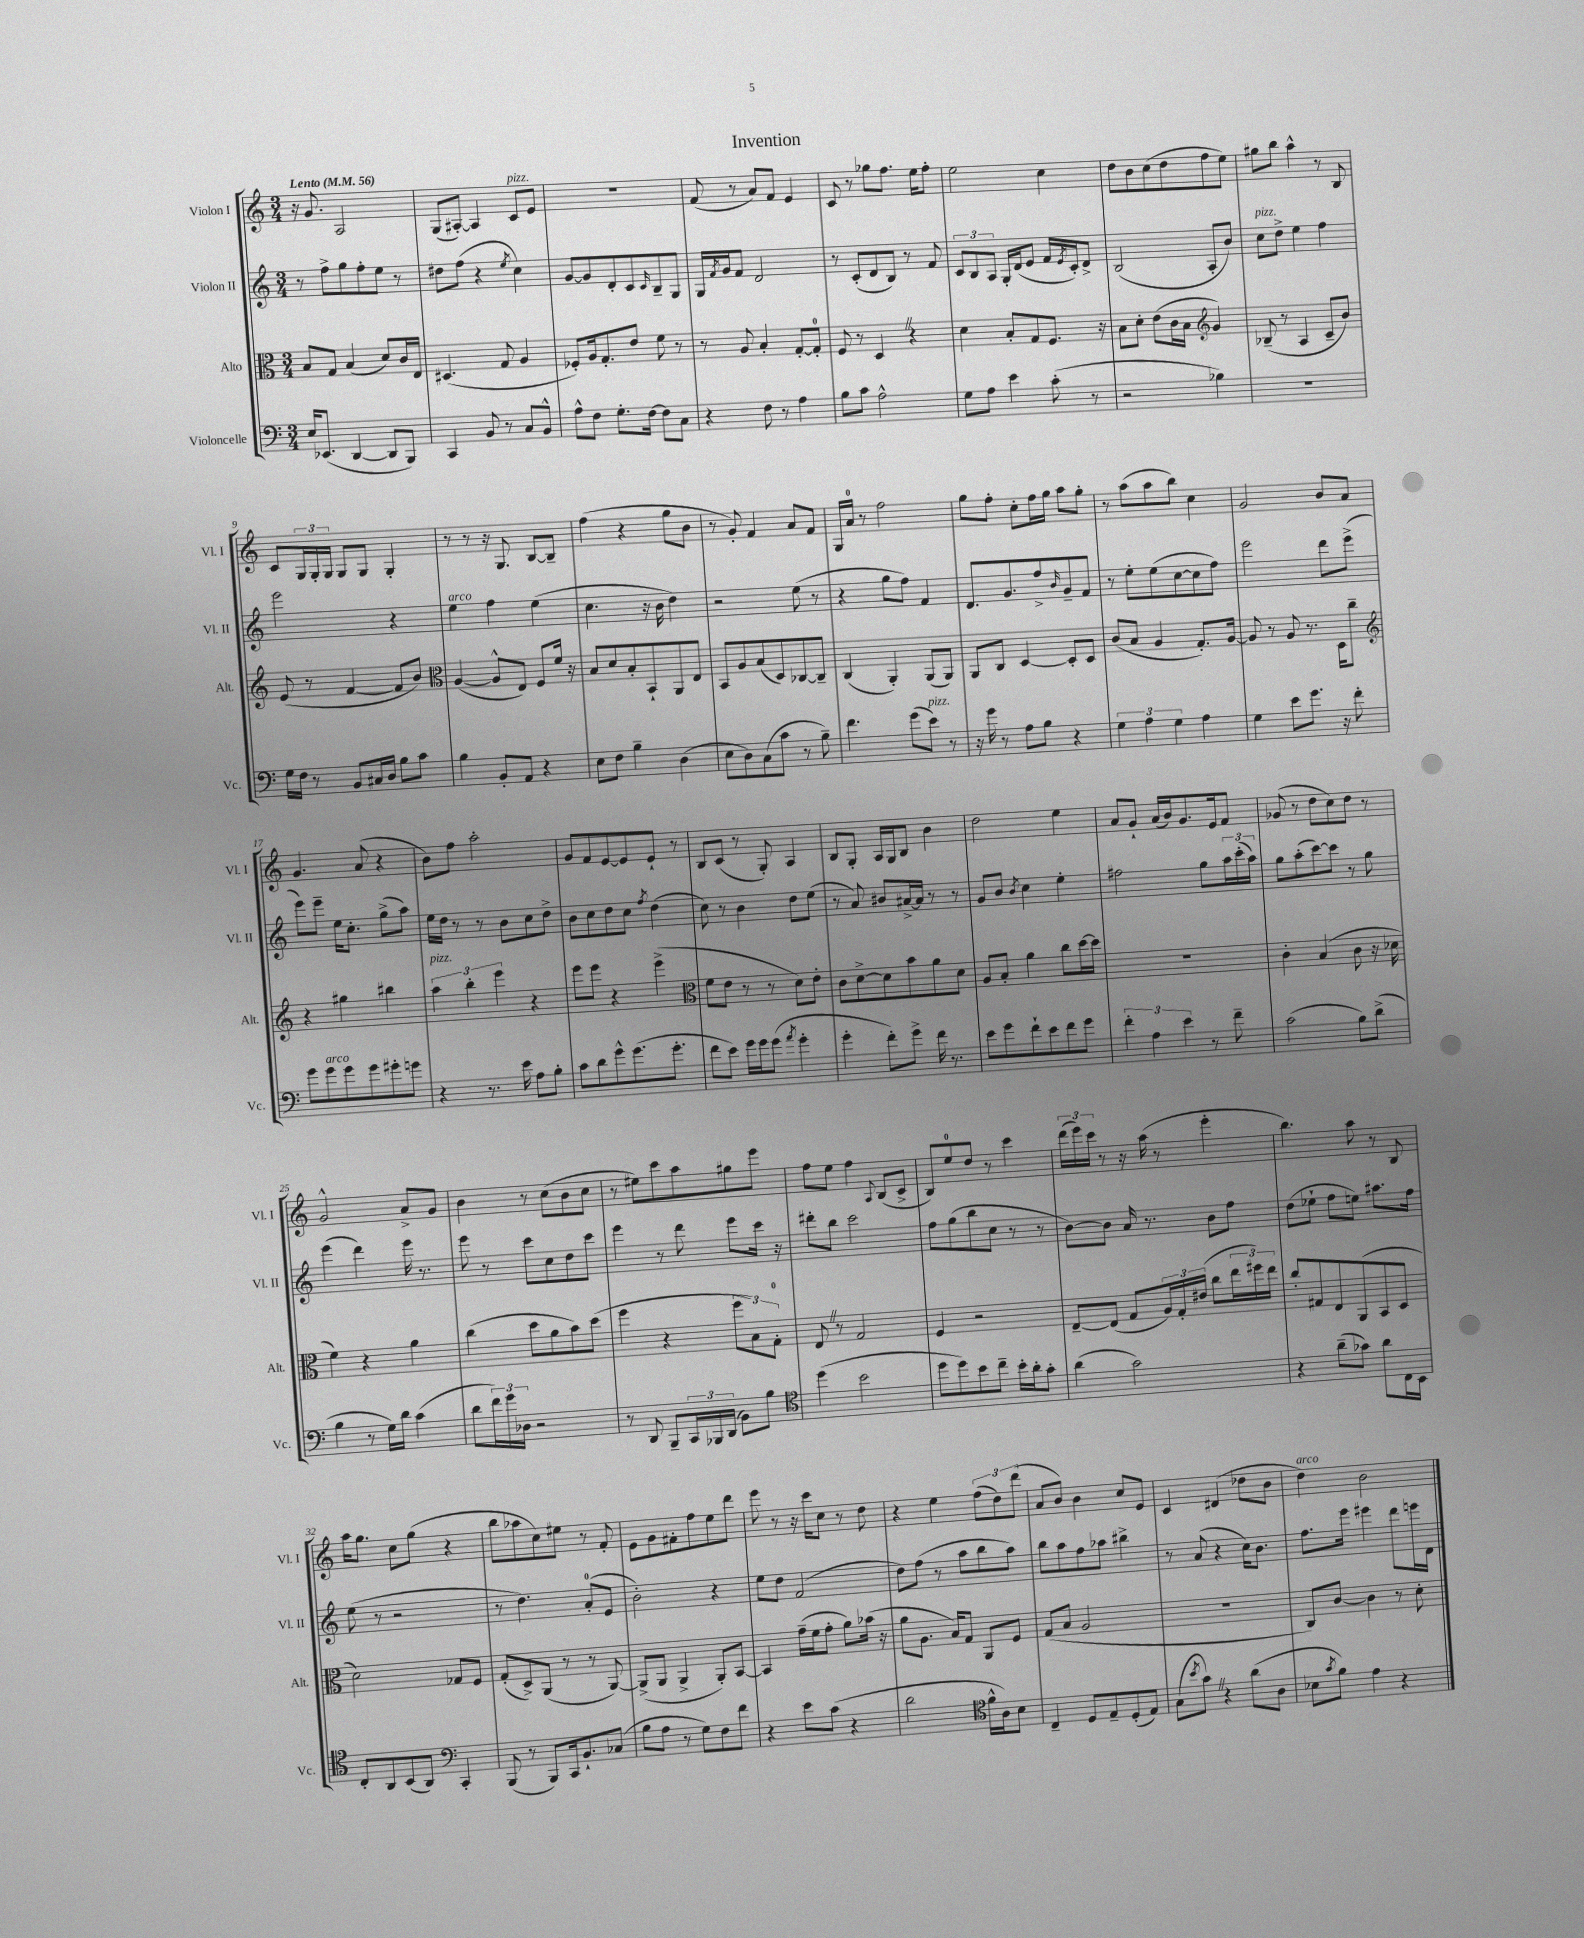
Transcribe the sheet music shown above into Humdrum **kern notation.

**kern	**kern	**kern	**kern
*staff4	*staff3	*staff2	*staff1
*clefF4	*clefC3	*clefG2	*clefG2
*k[]	*k[]	*k[]	*k[]
*M3/4	*M3/4	*M3/4	*M3/4
*MM56	*MM56	*MM56	*MM56
16E	8B	8r	16r
(8.EE-	.	.	8.g
.	8G	8ff^	.
[4DD	(4B	8gg	2A
.	.	8ff'	.
8DD]	8d)	8ee	.
8BBB)	16c	8r	.
.	16E	.	.
=	=	=	=
4CC	(4.D#	8dd#	(8G
.	.	(8ff	[8A#')
8BB	.	4r	4A#]
8r	8G	.	.
.	.	8qee	.
8C	4A	4cc)	8c
8BB^^	.	.	8e
=	=	=	=
8A^^	8F-')	[8g	2.r
8F	16A	8g]	.
.	8.G'	.	.
8.G'	.	8d'	.
.	8e	8c	.
[16F	.	.	.
.	.	16qqc	.
8F]	8f	8B~	.
8C	8r	8G	.
=	=	=	=
4r	8r	16G	(8f
.	.	8qf	.
.	.	16g	.
.	8A	8f	8r
8F	4B'	2d	8a)
8r	.	.	8f
4A	[8G'	.	4e
.	8G']	.	.
=	=	=	=
8B	8F	8r	8c
8c	8r	(8c'	8r
2A^^	4D	8d	8gg-
.	.	8B)	8.ff
.	4r	8r	.
.	.	.	16ee
.	.	8f	8ff'
=	=	=	=
8G	4d	12c	2ee
.	.	12B	.
8A	.	.	.
.	.	12A	.
4e	8B'	16G'	.
.	.	(16d	.
.	8G	8e	.
(8c'	8.F	16f	4cc
.	.	8qe	.
.	.	16c')	.
8r	.	8d^	.
.	16r	.	.
=	=	=	=
2r	8B	(2B	8dd
.	8d'	.	8b
.	(8e	.	(8cc
.	16c	.	8dd
.	16B	.	.
*	*clefG2	*	*
4B-)	4g)	8A'	8ff
.	.	8b)	8ee)
=	=	=	=
2.r	(8B-~	8cc	8gg#
.	8r	8dd^	8bb
.	4A	4ee	4aa^^
.	8c~	4ff	8r
.	8b)	.	8B
=	=	=	=
16G	(8e	2eee	8c
16F	.	.	.
8r	8r	.	24G
.	.	.	24G'
.	.	.	24G
8BB	[4f	.	8G
16C#	.	.	8G
16D	.	.	.
8B	8f]	4r	4G'
8c	8b)	.	.
=	=	=	=
*	*clefC3	*	*
4B	([4A	4ee	8r
.	.	.	8r
8BB'	8A^^]	4ff	16r
.	.	.	8.G
8AA	8E)	.	.
4r	8F	(4ee	[8B
.	16f	.	8B~]
.	16r	.	.
=	=	=	=
8E	8B	4.cc	(4ff
8F	8d	.	.
4B~	8B'	.	4r
.	8BB`	16r	.
.	.	16b	.
(4D	8AA	4dd)	8gg
.	8E	.	8b
=	=	=	=
8E	8BB	2r	8r
8D)	8A	.	8g')
(8C	(8B	.	4f
8c	8D)	.	.
8r	[8C-	(8ee	8a
8B~)	8C-~]	8r	8f
=	=	=	=
4.f	(4C	4r	16G
.	.	.	16a
.	.	.	8r
.	4AA')	8gg	2ff
(8g	.	8ff)	.
8e)	(8AA	4f	.
8r	8AA)	.	.
=	=	=	=
16r	8AA	8.d	8gg
16g	.	.	.
8r	8C	.	8ff'
.	.	8.g	.
8A	[4D	.	8cc'
8B	.	8ff^	16ff
.	.	.	16gg
.	.	16qqb	.
4r	8D']	8g~	8aa
.	8D	8f	8gg'
=	=	=	=
6G	(8c	8r	8r
.	8B	8ee'	(8aa
6A	.	.	.
.	4A	(8ee	8aa
6G	.	.	.
.	.	[8cc	8bb)
4A	8.G')	8cc]	4cc
.	.	8ff)	.
.	[16A	.	.
=	=	=	=
4G	8A]	2eee	2g
.	8r	.	.
8e	8A	.	.
8.g	8.r	.	.
.	.	8ddd	8b
16r	16D	.	.
8f'	8cc~	(8eee^	8a
=	=	=	=
*	*clefG2	*	*
8g	4r	8eee)	4.g
8g	.	8eee~	.
8g	4gg#	16ee	.
.	.	8.cc'	.
8g	.	.	(8a
8g#'	4bb#	(8gg^	4r
8g	.	8aa)	.
=	=	=	=
4r	6aa	16ee	8b)
.	.	16dd	.
.	.	8r	8ff
.	6bb'	.	.
8.r	.	8r	2aa'
.	6eee	.	.
.	.	8b	.
16e	.	.	.
8A	4r	8cc	.
8B'	.	8dd^	.
=	=	=	=
8c	8eee	8b	8g
8d	8eee	8cc	8f
8g^^	4r	8dd	[8e
(8.g	.	8cc	8e]
.	.	8qff	.
.	(4eee^	(4dd	8e`
8.g'	.	.	.
.	.	.	8r
=	=	=	=
*	*clefC3	*	*
8f	8f	8cc)	8B
8e)	8e	8r	(8c
16g	8r	4b	8r
16g	.	.	.
(8g	8r	.	8G')
8qa	.	.	.
4g'	8d)	8dd	4A
.	8e'	(8ee	.
=	=	=	=
4g'	8c	8r	8B
.	[8d^	8a)	8G'
8f')	8d]	8b#	16A
.	.	.	16G
8g^	8b	[16a#^	8B
.	.	16a#]	.
16f	8a	8r	4b
8.r	.	.	.
.	8d	8r	.
=	=	=	=
8e	8A	8g	2dd
8g	8B'	8b	.
.	.	8qb	.
8f`	4a	4cc	.
8e	.	.	.
8f	8cc	4ee'	4ee
8g	[16dd	.	.
.	16dd]	.	.
=	=	=	=
6f'	2.r	2ff#	8a
.	.	.	8g`
6A	.	.	.
.	.	.	(16a
.	.	.	16b)
6e	.	.	.
.	.	.	8.g
8r	.	8gg	.
.	.	.	16e
8f~	.	24aa	8f
.	.	(24ccc'	.
.	.	24aa)	.
=	=	=	=
(2c	4c'	8gg	(8g-
.	.	(8aa'	8r
.	(4B	[8ccc)	8dd
.	.	8ccc]	8cc)
8B)	8c	8r	8dd
(8d^	16r	8gg	8r
.	16d-	.	.
=	=	=	=
4B	4f)	(4eee	2g^^
8r	4r	4ddd)	.
16G)	.	.	.
16d	.	.	.
(4c	4a	16eee	8a^
.	.	8.r	.
.	.	.	8g
=	=	=	=
8d	(4cc	8eee	4b
24f)	.	8r	.
24g	.	.	.
24D-	.	.	.
2r	8dd	8ccc	8r
.	8a	8cc	(8cc
.	8b)	8dd	8b
.	(8dd	8ccc	8cc
=	=	=	=
8r	4ff	4eee	8r
8DD	.	.	8ee#)
8BBB~	4r	8r	8ccc
24CC	.	8ddd	8aa
24BBB-	.	.	.
(24DD	.	.	.
8BB)	12ff	8eee	8gg#
.	12B)	.	.
8B	.	16ccc	8eee
.	12G'	.	.
.	.	16r	.
=	=	=	=
*clefC4	*	*	*
(4dd	8E	8ddd#'	8ff
.	8r	8bb	8ee
2b	2G	2ccc	4ff
.	.	.	8qqA
.	.	.	(8B
.	.	.	8c^
=	=	=	=
8dd	4F	8ff	8B)
8dd)	.	(8gg	8ee
8b	2r	8bb	8dd
8cc~	.	8cc	8r
16b'	.	8r	4ccc
16a'	.	.	.
8g'	.	8r	.
=	=	=	=
(4a	[8E~	[8b)	(24ddd
.	.	.	24eee)
.	.	.	24ccc
.	(8E]	8b]	8r
2g)	8G	16a	16r
.	.	8.r	(16aa
.	24A)	.	8r
.	24G'	.	.
.	(24e#	.	.
.	8cc	8b	4eee'
.	24ee	8ff	.
.	24ff#)	.	.
.	24ee	.	.
=	=	=	=
4r	8cc'	(8dd	4.bb)
.	8G#	8ee-`	.
(8a~	8E	8ff	.
8g-)	(8AA	8ee)	8aa
8a	8BB	8.aa#	8r
16C	8D	.	8B
16BB	.	16ff	.
=	=	=	=
8C'	2d)	(8ee	16aa
.	.	.	8.gg
8AA	.	8r	.
(8BB	.	2r	8cc
8AA)	.	.	(8gg
*clefF4	*	*	*
4CC'	8G-	.	4r
.	8F	.	.
=	=	=	=
(8BBB	(8G'	8r	8bb
8r	8D^)	4.dd)	8aa-
8BBB)	(8AA	.	8cc)
16CC	8r	.	8ee#
8.BB`	.	.	.
.	8r	(8a'	8r
(8C-	[8AA)	8e	8f'
=	=	=	=
8B	(8AA^]	2b')	8e
8A	8AA	.	8g
8r	4AA^	.	8f#'
8G)	.	.	8ff
8F	8AA')	4r	8ee
8f	[8BB	.	8ddd
=	=	=	=
4r	4BB]	8ee	8eee
.	.	8dd	8r
8e	(16g~	(2f	16r
.	16f	.	16ccc
(8c	8g'	.	8cc
4r	8a)	.	8r
.	(16b-	.	8dd
.	16r	.	.
=	=	=	=
2d	8a	8dd)	4r
.	8.A	(8ff	.
.	.	8r	4ee
.	16B)	.	.
.	8G	8aa	.
*clefC4	*	*	*
16f^^	8AA	8bb	(12ff
16A)	.	.	.
.	.	.	12dd)
8B	8F	8aa)	.
.	.	.	(12ddd
=	=	=	=
4C~	(8G	8bb	8a
.	8B	8aa	8b)
8D	2A	8ff	4b
8E~	.	8aa-	.
(8D'	.	4bb#^	8cc
8E)	.	.	8e
=	=	=	=
(8G	2.r	8r	4c
8qb	.	.	.
8g)	.	(8a	.
4r	.	4r	(4d#
(8a	.	16cc)	8dd-
.	.	8.b	.
8A	.	.	8b
=	=	=	=
8B-	8C)	8.ff	4dd)
8qg	.	.	.
8f)	[8c	.	.
.	.	16eee	.
4e	4c]	4eee#	2b
4r	8r	8ddd	.
.	8d'	16eee	.
.	.	16d	.
==	==	==	==
*-	*-	*-	*-
